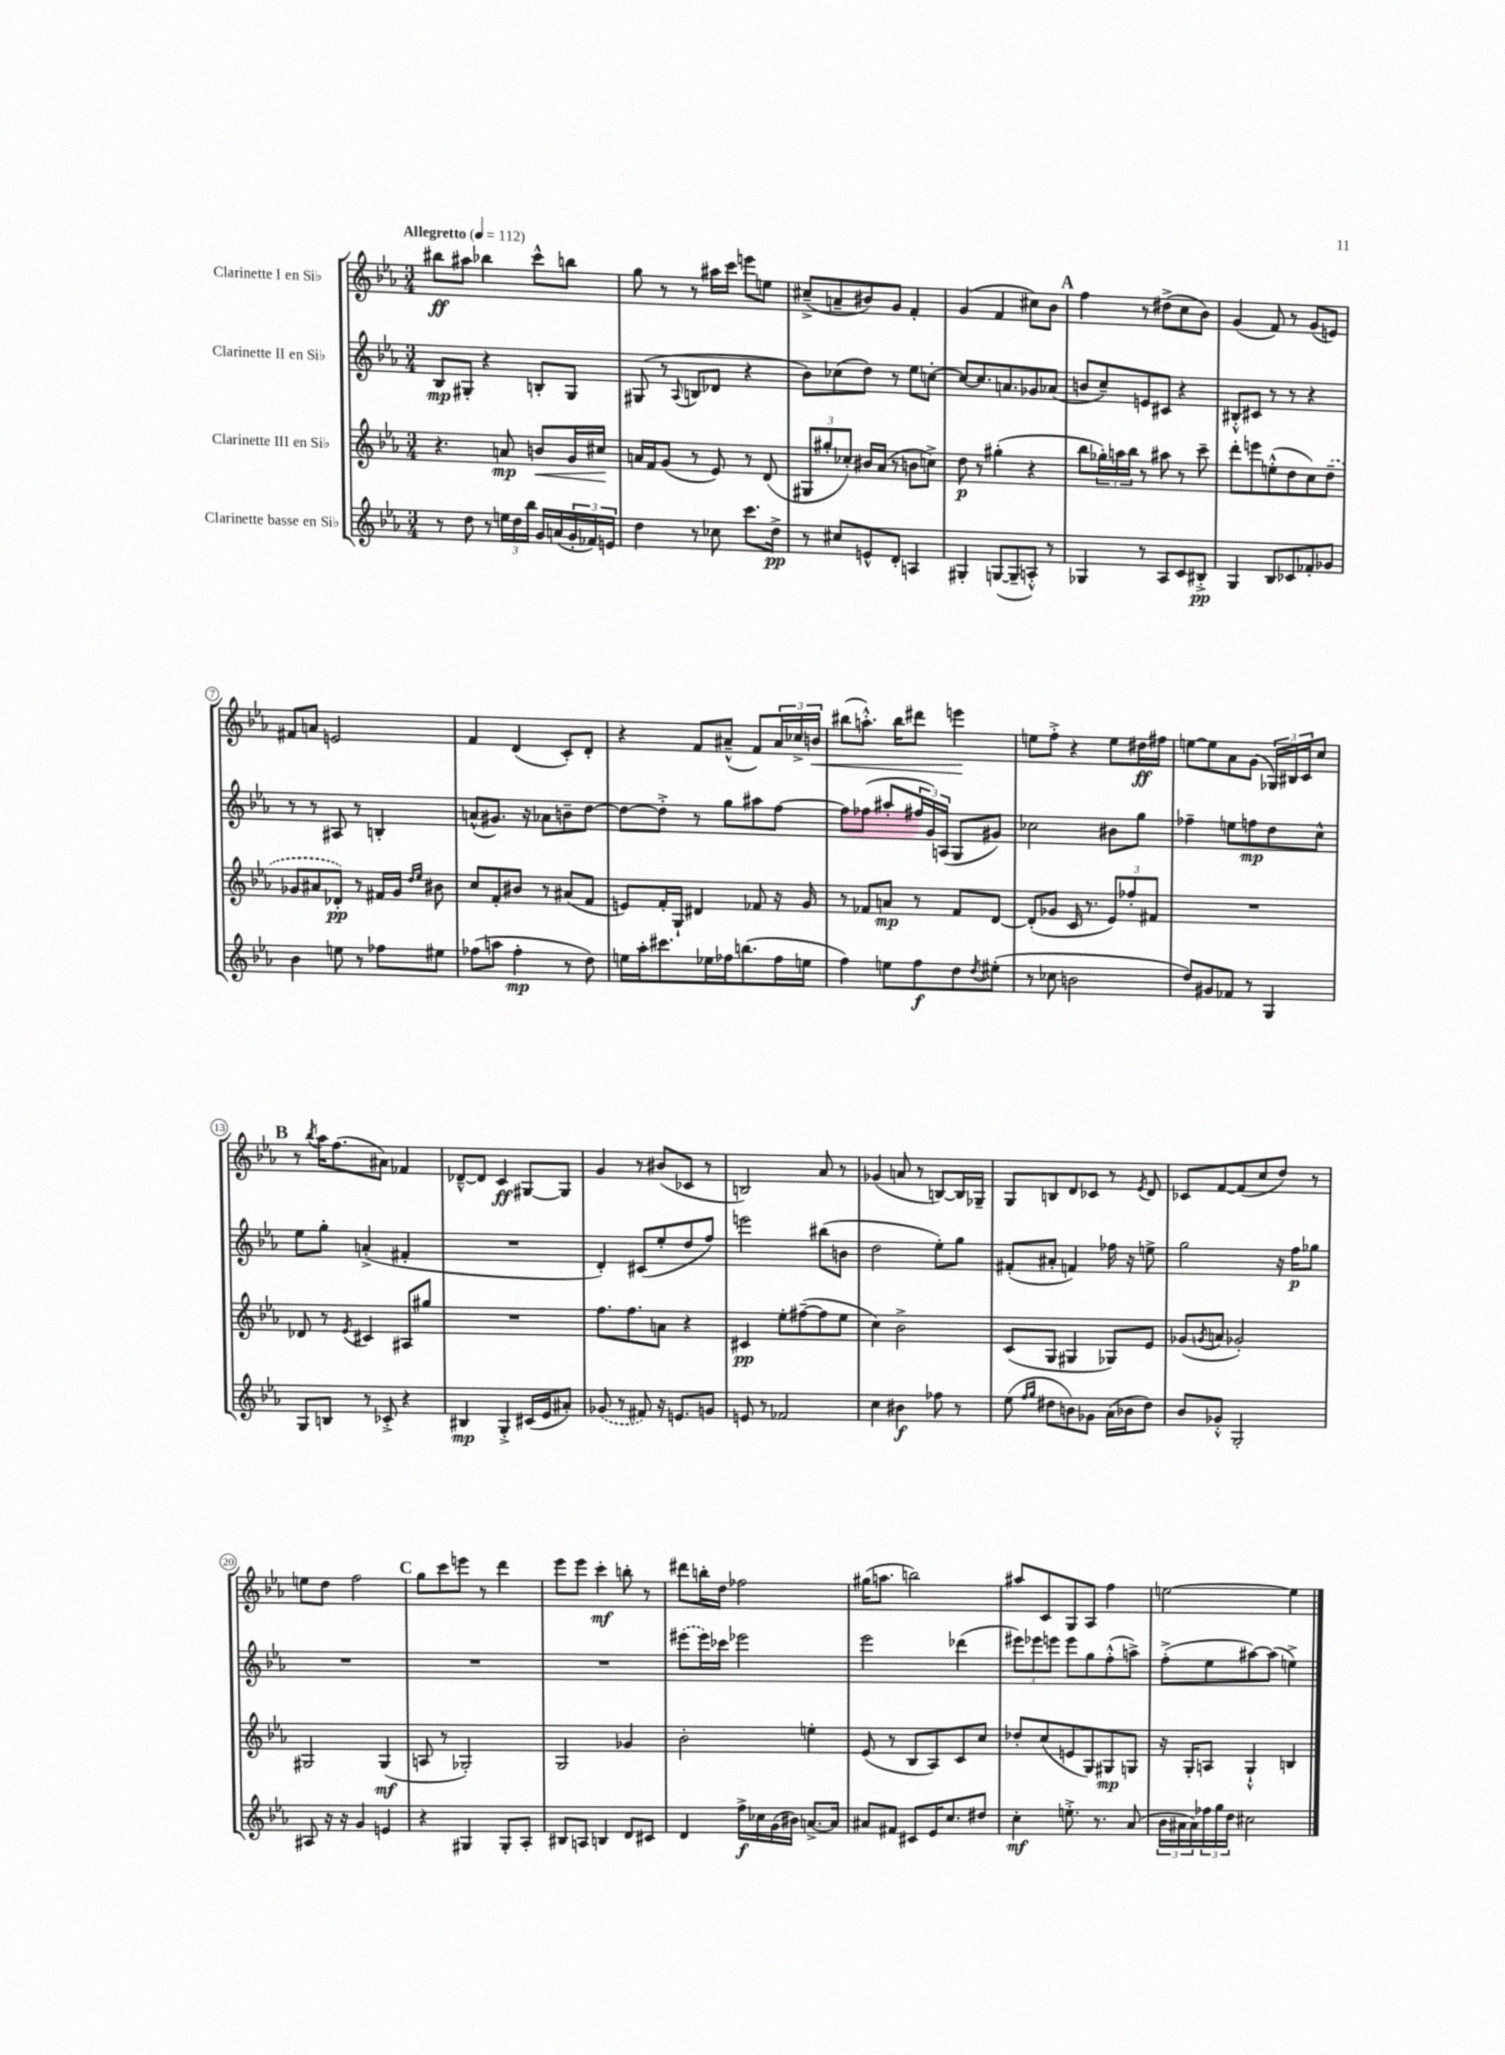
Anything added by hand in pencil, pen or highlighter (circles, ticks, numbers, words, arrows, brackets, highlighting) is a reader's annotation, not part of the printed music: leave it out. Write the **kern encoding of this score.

**kern	**dynam	**kern	**dynam	**kern	**dynam	**kern	**dynam
*part4	*part4	*part3	*part3	*part2	*part2	*part1	*part1
*staff4	*staff4	*staff3	*staff3	*staff2	*staff2	*staff1	*staff1
*I"Clarinette basse en Si♭	*	*I"Clarinette III en Si♭	*	*I"Clarinette II en Si♭	*	*I"Clarinette I en Si♭	*
*clefG2	*	*clefG2	*	*clefG2	*	*clefG2	*
*k[b-e-a-]	*	*k[b-e-a-]	*	*k[b-e-a-]	*	*k[b-e-a-]	*
*M3/4	*	*M3/4	*	*M3/4	*	*M3/4	*
*MM112	*	*MM112	*	*MM112	*	*MM112	*
=1	=1	=1	=1	=1	=1	=1	=1
!	!	!	!	!	!	!LO:TX:a:B:t=Allegretto	!
8r	.	4.r	.	8B-/L	mp	8bb#X\L	ff
8dd\	.	.	.	8G#X'/J	.	8aa#X\J	.
8r	.	.	.	4r	.	4bb-X\	.
24een\LL	.	8an/	mp	.	.	.	.
24dd\	.	.	.	.	.	.	.
24bb-\JJ	.	.	.	.	.	.	.
!	!	!	!LO:HP:b	!	!	!	!
16g/LL	.	8bn/L	<	8Bn'/L	.	8ccc^^\L	.
(16an/	.	.	.	.	.	.	.
24g'/	.	16g/L	.	8G#/J	.	8bbn\J	.
24f-X/)	.	.	.	.	.	.	.
.	.	16cc#X/JJ	.	.	.	.	.
24en/JJ	.	.	.	.	.	.	.
.	.	.	[	.	.	.	.
=2	=2	=2	=2	=2	=2	=2	=2
4dd\	.	16an/LL	.	(8G#X/	.	8gg\	.
.	.	16f/J	.	.	.	.	.
.	.	(8g/J	.	8r	.	8r	.
.	.	.	.	8qqA-/	.	.	.
8r	.	8r	.	8Bn/L	.	8r	.
8cc-X\	.	8e-/)	.	8d-X/J	.	16aa#X\LL	.
.	.	.	.	.	.	16ccc\JJ	.
8.ccc\L	.	8r	.	4r	.	8eeen\L	.
.	.	(8d/	.	.	.	8een\J	.
16dd^\Jk	pp	.	.	.	.	.	.
=3	=3	=3	=3	=3	=3	=3	=3
8r	.	12G#X/L	.	8b-\L)	.	(8cc#X~^/L	.
.	.	12gg#X'/	.	.	.	.	.
8cc#X/L	.	.	.	(8cc-X\	.	8an~/	.
.	.	12cc-X'/J)	.	.	.	.	.
8en^^/	.	16b#X/LL	.	8dd\J)	.	8b#X/)	.
.	.	(16a-/JJ	.	.	.	.	.
8d'/J	.	8r	.	8r	.	8g/J	.
4An/	.	8bn\L	.	8ee-\L	.	4f'/	.
.	.	8ccn^\J)	.	[8ccn'\J	.	.	.
=4	=4	=4	=4	=4	=4	=4	=4
4G#X'/	.	8dd\	p	8cc/L_	.	(4g/	.
.	.	8r	.	8.cc/]	.	.	.
([8Gn/L	.	(4gg#X'\	.	.	.	4f/	.
.	.	.	.	8.an/	.	.	.
8G~/]	.	.	.	.	.	.	.
8An'^^/J)	.	4r	.	8g-X/	.	8cc#X\L)	.
8r	.	.	.	(8a-X/J	.	8b-\J	.
!!LO:REH:place=s1:t=A
=5	=5	=5	=5	=5	=5	=5	=5
4G-X/	.	8bb-\L	.	8bn/L	.	4ff\	.
.	.	24gg-X'\L)	.	8cc~/)	.	.	.
.	.	24aan\	.	.	.	.	.
.	.	24bb-\JJ	.	.	.	.	.
8r	.	8r	.	8en/	.	8r	.
8A-/L	.	8aa#X\	.	8c#X/J	.	(8dd#X^\L	.
8c/	.	8r	.	4r	.	8cc\	.
8B#X'^/J	pp	8ccc~\	.	.	.	8b-\J)	.
=6	=6	=6	=6	=6	=6	=6	=6
4G/	.	8ddd'\L	.	8B#X'^^/L	.	(4g/	.
.	.	8eeen\	.	8c#X/J	.	.	.
8B-/L	.	(8een'^^\	.	8r	.	8f/)	.
8c-X/	.	8dd\	.	8r	.	8r	.
8f-X'/	.	8cc\)	.	4r	.	(8g/L	.
8g-X/J	.	(8dd~\J	.	.	.	8en/J)	.
!!LO:LB:g=z
=7	=7	=7	=7	=7	=7	=7	=7
4b-\	.	8g-X/L	.	8r	.	8f#X/L	.
.	.	8a#X/	.	8r	.	8an/J	.
8een\	.	8d-X'/J)	pp	8A#X/	.	2en/	.
8r	.	8r	.	8r	.	.	.
8ff-X\L	.	16f#X/LL	.	4Bn'/	.	.	.
.	.	16g-/JJ	.	.	.	.	.
.	.	16qqdd/LL	.	.	.	.	.
.	.	16qqee-/JJ	.	.	.	.	.
8ee#X\J	.	8b#X\	.	.	.	.	.
=8	=8	=8	=8	=8	=8	=8	=8
(8ff-X\L	.	8cc/L	.	(8an^^/L	.	4f/	.
8aan\J	.	8f'/	.	8.g#X/J)	.	.	.
4ff-'\	mp	8b#X/J	.	.	.	(4d/	.
.	.	.	.	16r	.	.	.
.	.	8r	.	8a-X\L	.	.	.
8r	.	(8a#X/L	.	8bn~\	.	8c'/L)	.
8dd\)	.	8f/J	.	[8dd\J	.	8d'/J	.
=9	=9	=9	=9	=9	=9	=9	=9
16een\LL	.	8en/L)	.	8dd\L_	.	4r	.
16aa-'\J	.	.	.	.	.	.	.
8.ccc#X\	.	16f'/L	.	8dd'^\J]	.	.	.
.	.	16G`/JJ	.	.	.	.	.
.	.	4d#X/	.	8r	.	8f/L	.
16ee-X\L	.	.	.	.	.	.	.
16ff-X\J	.	.	.	8gg\L	.	(8a#X~^^/J	.
(8.bbn\	.	.	.	.	.	.	.
.	.	8f-X/	.	8aa#X\	.	8f/L)	.
16ff-\L	.	16r	.	[8ff\J	.	24a#/L	.
.	.	.	.	.	.	24cc-X^/	.
16een\JJ	.	16g/	.	.	.	.	.
!	!	!	!	!	!	!	!LO:HP:b
.	.	.	.	.	.	24bn/JJ	<
=10	=10	=10	=10	=10	=10	=10	=10
4ff\)	.	8r	.	8ff\L]	.	(8bb#X\L	.
.	.	8f-X/L	.	(8ff-X\J	.	8.aan'^^\J)	.
8een\L	.	8an/J	mp	8aa#X'/L	.	.	.
.	.	.	.	.	.	16bb#\KL	.
8ff\	f	8r	.	24ff#X/L	.	8ddd#X\J	.
.	.	.	.	24g/)	.	.	.
.	.	.	.	(24An/JJ	.	.	.
8dd\	.	8f-/L	.	8G/L	.	4eeen\	.
8qdd/	.	.	.	.	.	.	.
(8ee#X'\J	.	[8d/J	.	8g#X/J)	.	.	.
.	.	.	.	.	.	.	[
=11	=11	=11	=11	=11	=11	=11	=11
8r	.	(8d'/L]	.	2cc-X\	.	8een\L	.
8cc-X\	.	8g-X/J	.	.	.	8ff'^\J	.
2bn\	.	16c/	.	.	.	4r	.
.	.	8.r	.	.	.	.	.
.	.	12e-/L)	.	8b#X\L	.	8ee\L	.
.	.	12ff-X'/	.	.	.	.	.
.	.	.	.	8gg\J	.	16dd#X\L	ff
.	.	12f#X/J	.	.	.	.	.
.	.	.	.	.	.	16ff#X\JJ	.
=12	=12	=12	=12	=12	=12	=12	=12
8dd/L)	.	2.r	.	4ff-X~\	.	[8een\L	.
8g#X/	.	.	.	.	.	8ee\]	.
8f-X/J	.	.	.	8een\L	.	8a-\	.
8r	.	.	.	8ffn\	mp	(8g\J	.
4G/	.	.	.	8dd\	.	24G-X/LL)	.
.	.	.	.	.	.	24B#X/	.
.	.	.	.	.	.	24c/J	.
.	.	.	.	8cc^^\J	.	8cc/J	.
!!LO:LB:g=z
!!LO:REH:place=s1:t=B
=13	=13	=13	=13	=13	=13	=13	=13
8G/L	.	8d-X/	.	8ee-\L	.	8r	.
.	.	.	.	.	.	8qbb-/	.
8Bn/J	.	8r	.	8gg'\J	.	16aa-\KL	.
.	.	.	.	.	.	(8.ff\	.
.	.	8qe-/	.	.	.	.	.
8r	.	4c#X/	.	(4an'^/	.	.	.
8c-X'^/	.	.	.	.	.	8a#X\J)	.
4r	.	8A#X/L	.	4f#X'/	.	4f-X/	.
.	.	8gg#X/J	.	.	.	.	.
=14	=14	=14	=14	=14	=14	=14	=14
4B#X/	mp	2.r	.	2.r	.	[8d-X~^^/L	.
.	.	.	.	.	.	8d-/J]	.
4G'^/	.	.	.	.	.	4c/	ff
(16c#X/LL	.	.	.	.	.	[8G#X/L	.
16e-/J	.	.	.	.	.	.	.
8a#X'/J)	.	.	.	.	.	8G#/J]	.
=15	=15	=15	=15	=15	=15	=15	=15
(8g-X/	.	8.ff\L	.	4d'/)	.	4g/	.
8r	.	.	.	.	.	.	.
.	.	8.ff\	.	.	.	.	.
8f#X/)	.	.	.	(8c#X/L	.	8r	.
16r	.	8an\J	.	8ee-'/	.	(8b#X/L	.
8.en/L	.	.	.	.	.	.	.
.	.	4r	.	8dd/	.	8c-X/J	.
8gn/J	.	.	.	8ff/J)	.	8r	.
=16	=16	=16	=16	=16	=16	=16	=16
8en/	.	4c#X/	pp	2eeen\	.	2Bn/)	.
8r	.	.	.	.	.	.	.
2f-X/	.	8ee-'\L	.	.	.	.	.
.	.	([8ff#X~\	.	.	.	.	.
.	.	8ff#\]	.	(8bb#X\L	.	8a-/	.
.	.	8ee-\J	.	8bn\J	.	8r	.
=17	=17	=17	=17	=17	=17	=17	=17
4cc\	.	4cc\)	.	2dd\	.	(4g-X/	.
4b#X\	f	2b-^\	.	.	.	8an/	.
.	.	.	.	.	.	8r	.
8ff-X\	.	.	.	8ee-'\L)	.	[8Bn/L)	.
8r	.	.	.	8gg\J	.	16B/L]	.
.	.	.	.	.	.	16G-X~/JJ	.
=18	=18	=18	=18	=18	=18	=18	=18
(8ee-\	.	(8c/L	.	(8f#X'/L	.	8G/L	.
16qqff/LL	.	.	.	.	.	.	.
16qqgg/JJ	.	.	.	.	.	.	.
8dd#X\L	.	8G/J	.	8a#X'/J	.	8Bn/	.
8bn\)	.	4G#X/	.	4fn/)	.	8d/	.
8g-X\J	.	.	.	.	.	8c-X/J	.
(16a-\LL	.	8G-X/L)	.	16ff-X\	.	8r	.
16b-X\J	.	.	.	16r	.	.	.
.	.	.	.	.	.	8qe-/	.
8dd#\J)	.	8e-/J	.	8een^\	.	8d/	.
=19	=19	=19	=19	=19	=19	=19	=19
8b-/L	.	(8g-X/L	.	2gg\	.	8c-X/L	.
.	.	8qgn/	.	.	.	.	.
8g-X'^^/J	.	8an/J	.	.	.	[8f/	.
2G'/	.	2g-X'/)	.	.	.	(8f/]	.
.	.	.	.	.	.	8cc/	.
.	.	.	.	16r	.	8dd/J)	.
.	.	.	.	16ff\KL	p	.	.
.	.	.	.	8gg-X\J	.	8r	.
!!LO:LB:g=z
=20	=20	=20	=20	=20	=20	=20	=20
8A#X/	.	2G#X/	.	2.r	.	8een\L	.
16r	.	.	.	.	.	8dd\J	.
16r	.	.	.	.	.	.	.
4g/	.	.	.	.	.	2ff\	.
4en/	.	(4G#/	mf	.	.	.	.
!!LO:REH:place=s1:t=C
=21	=21	=21	=21	=21	=21	=21	=21
4r	.	8An/	.	2.r	.	8gg\L	.
.	.	8r	.	.	.	8ccc\	.
4G#X/	.	2G-X'/)	.	.	.	8eeen\J	.
.	.	.	.	.	.	8r	.
8G#'/L	.	.	.	.	.	4ddd\	.
8A-'/J	.	.	.	.	.	.	.
=22	=22	=22	=22	=22	=22	=22	=22
8B#X/L	.	2G/	.	2.r	.	8eee-\L	.
8An/J	.	.	.	.	.	8eee-\J	.
4Bn/	.	.	.	.	.	4ccc'\	mf
8d/L	.	4g-X/	.	.	.	8bbn'\	.
8c#X/J	.	.	.	.	.	8r	.
=23	=23	=23	=23	=23	=23	=23	=23
4d/	.	2b-'\	.	(8eee#X\L	.	8ddd#X\L	.
.	.	.	.	16eee#\L)	.	16bbn'\L	.
.	.	.	.	16ccc-X\JJ	.	16dd\JJ	.
16ff^\LL	f	.	.	2eee-X\	.	2ff-X\	.
16cc-X\	.	.	.	.	.	.	.
(16g\	.	.	.	.	.	.	.
16b#X\JJ)	.	.	.	.	.	.	.
[8.an^/L	.	4een'\	.	.	.	.	.
16a/Jk]	.	.	.	.	.	.	.
=24	=24	=24	=24	=24	=24	=24	=24
8a#X/L	.	(8e-/	.	2eee-\	.	(16gg#X\KL	.
.	.	.	.	.	.	8.aan\J	.
8f#X/J	.	8r	.	.	.	.	.
8c#X/L	.	8B-/L	.	.	.	2bbn\)	.
16e-/K	.	8A-/)	.	.	.	.	.
8.cc/	.	.	.	.	.	.	.
.	.	8c/	.	(4ddd-X\	.	.	.
8dd#X/J	.	8cc/J	.	.	.	.	.
=25	=25	=25	=25	=25	=25	=25	=25
4cc'\	mf	8dd-X'/L	.	12eee#X\L)	.	8aa#X/L	.
.	.	.	.	12eee-X\	.	.	.
.	.	(8cc/	.	.	.	8c/	.
.	.	.	.	12eeen\J	.	.	.
8.een'^\	.	8en/	.	8eee\L	.	8G/	.
.	.	8G/)	.	8gg\	.	8A-/J	.
8.r	.	.	.	.	.	.	.
.	.	8G#X/	mp	(8ff'^^\	.	4ff\	.
(8a-/	.	8Gn/J	.	8aan^\J)	.	.	.
=26	=26	=26	=26	=26	=26	=26	=26
24b-\LL	.	16r	.	(8ff'^\L	.	[2een\	.
24a#X\	.	.	.	.	.	.	.
.	.	16G'/KL	.	.	.	.	.
24a#\)	.	.	.	.	.	.	.
24ff-X\	.	8An/J	.	8ee-\	.	.	.
24gg\	.	.	.	.	.	.	.
24dd\JJ	.	.	.	.	.	.	.
2cc#X\	.	4G`^^/	.	[8aa#X\)	.	.	.
.	.	.	.	(8aa#\J]	.	.	.
.	.	4Bn/	.	4een^\)	.	4ee\]	.
==	==	==	==	==	==	==	==
*-	*-	*-	*-	*-	*-	*-	*-
